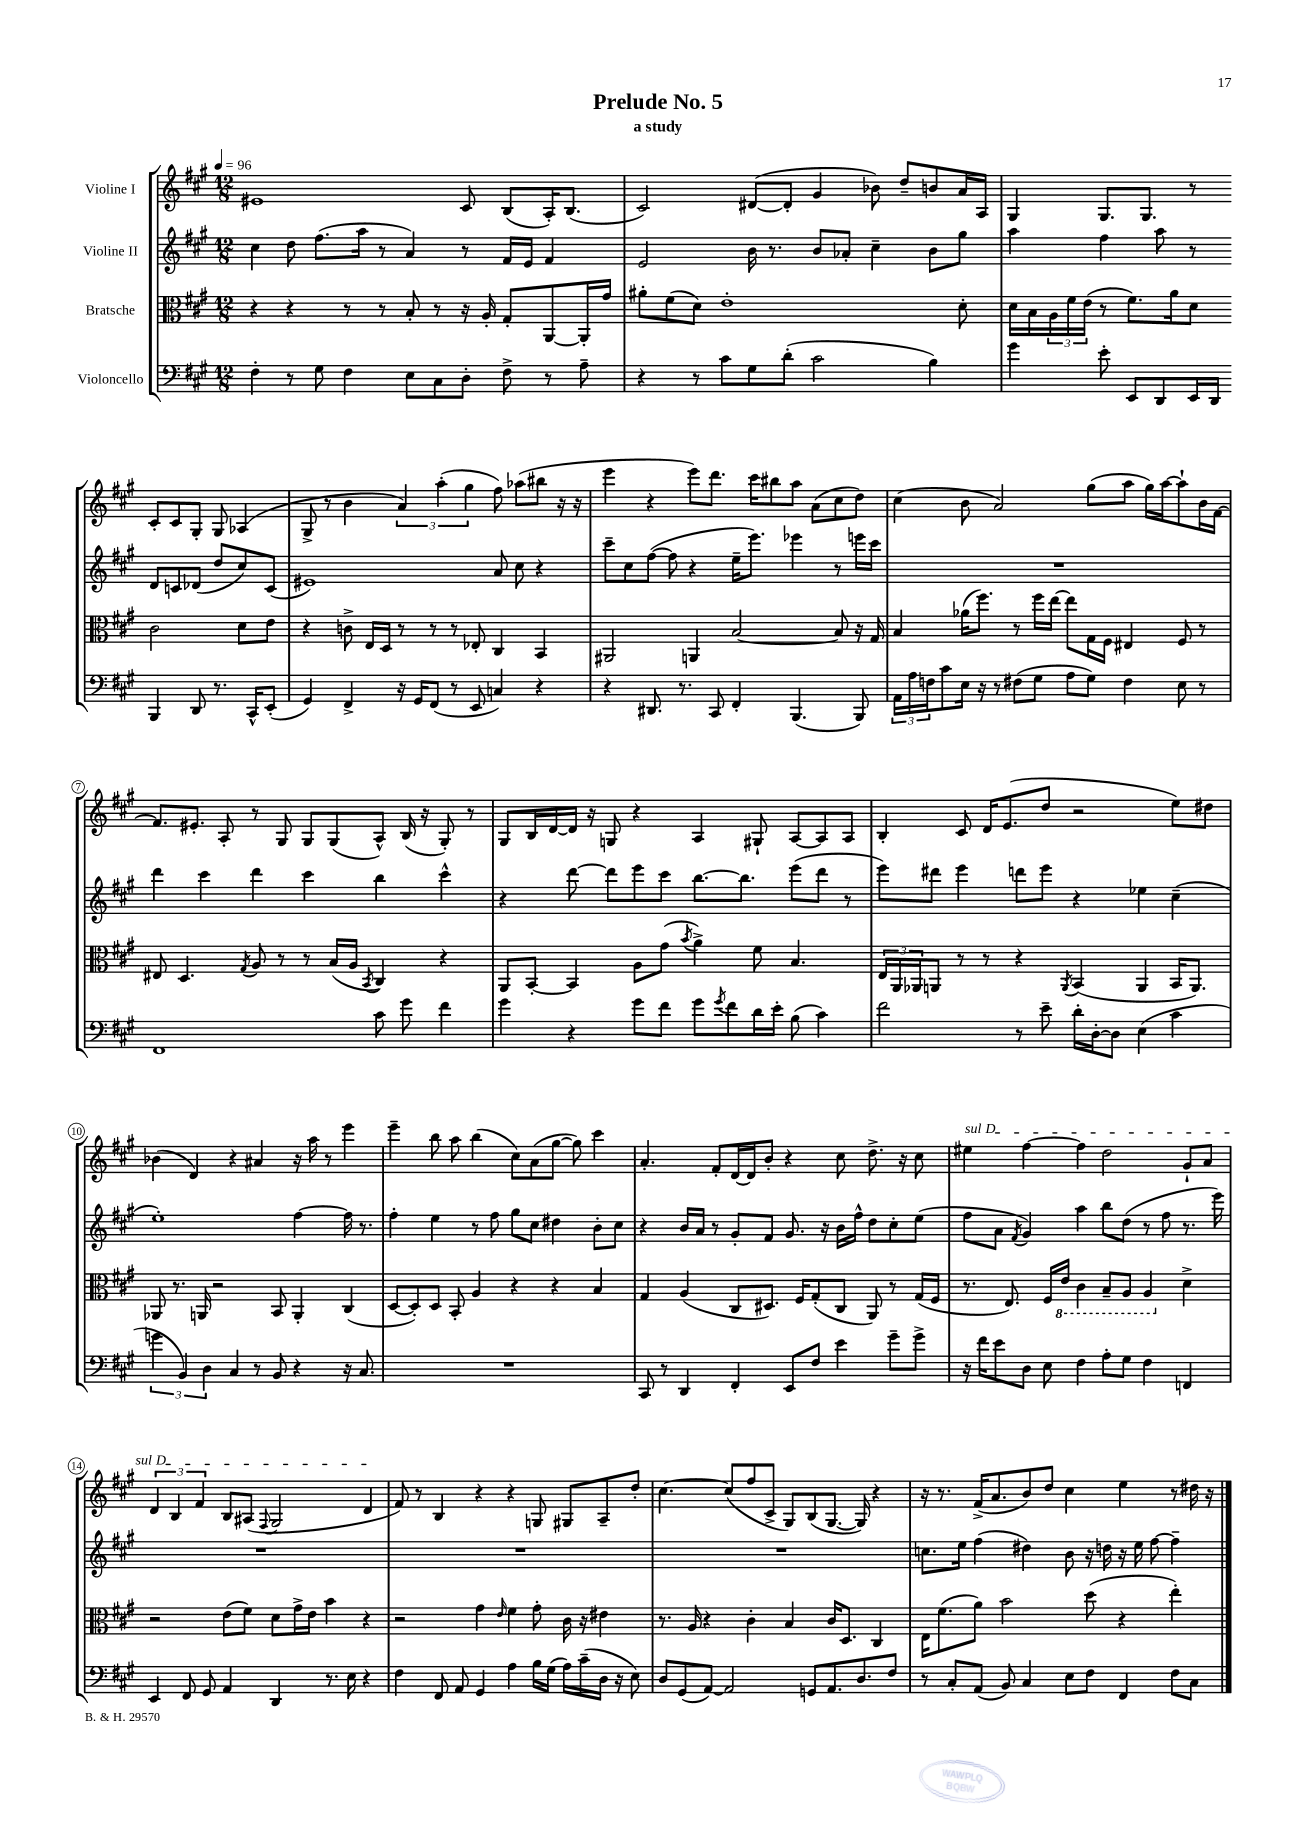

**kern	**kern	**kern	**kern
*staff4	*staff3	*staff2	*staff1
*clefF4	*clefC3	*clefG2	*clefG2
*k[f#c#g#]	*k[f#c#g#]	*k[f#c#g#]	*k[f#c#g#]
*M12/8	*M12/8	*M12/8	*M12/8
*MM96	*MM96	*MM96	*MM96
4F#'\	4r	4cc#\	1e#
8r	4r	8dd\	.
8G#\	.	(8.ff#\L	.
4F#\	8r	.	.
.	.	16aa\Jk	.
.	8r	8r	.
8E\L	8B'/	4a/)	.
8C#\	8r	.	.
8D'\J	16r	8r	8c#/
.	16A'/	.	.
8F#^\	8G#'/L	16f#/LL	(8B/L
.	.	16e/JJ	.
8r	[8AA/	4f#/	16A'/K)
.	.	.	(8.B/J
8A~\	16AA'/]L	.	.
.	16g#/JJ	.	.
=	=	=	=
4r	8a#'\L	2e/	2c#/)
.	(8f#\	.	.
8r	8d\J)	.	.
8c#\L	1e'	.	.
8G#\	.	16b\	([8d#/L
.	.	8.r	.
(8d'\J	.	.	8d#'/]J
2c#\	.	8b/L	4g#/
.	.	8a-'/J	.
.	.	4cc#~\	8b-\)
.	.	.	8dd~/L
4B\)	.	8b\L	8b/
.	8d'\	8gg#\J	16a/L
.	.	.	16A/JJ
=	=	=	=
4g#\	16d\LL	4aa\	4G#/
.	16B\	.	.
.	24A\	.	.
.	24f#\	.	.
.	(24e\JJ	.	.
8e'\	8r	4ff#\	8.G#/L
8EE/L	8.f#\L)	.	.
.	.	.	8.G#/J
8DD/	.	8aa\	.
.	16a\k	.	.
16EE/L	8d\J	8r	8r
16DD/JJ	.	.	.
4BBB/	2c#\	8d/L	8c#'/L
.	.	8c/	8c#/
8DD/	.	(8d-/J	8G#'/J
8.r	.	8dd/L	8G#/
.	8d\L	8cc#/)	(4A-/
16CC#^^/LK	.	.	.
(8EE'/J	8e\J	(8c/J	.
=	=	=	=
4GG#/)	4r	1e#)	8G#^/
.	.	.	8r
4FF#^/	8c^\	.	4b\
.	16E/LL	.	.
.	16D/JJ	.	.
16r	8r	.	6a/)
16GG#/LK	.	.	.
(8FF#/J	8r	.	.
.	.	.	(6aa'\
8r	8r	.	.
.	.	.	6gg#\
8EE/	8E-'/	.	.
4C/)	4C#/	8a/	8ff#\)
.	.	8cc#\	(8aa-\L
4r	4BB/	4r	8bb#\J
.	.	.	16r
.	.	.	16r
=	=	=	=
4r	2AA#/	8ccc#~\L	4eee\
.	.	8cc#\	.
8.DD#/	.	([8ff#\J	4r
.	.	8ff#\]	.
8.r	.	.	.
.	4AA/	4r	8eee\L)
8CC#/	.	.	8.ddd\J
4FF#'/	[2B/	16ee~\LK	.
.	.	8.eee\J)	16ccc#\LK
.	.	.	8bb#\
(4.BBB/	.	4eee-\	8aa\J
.	.	.	(8a\L
.	8B/]	8r	8cc#\
8BBB/)	16r	16eee\LL	8dd\J)
.	16G#/	16ccc#\JJ	.
=	=	=	=
24AA\LL	4B/	1.r	(4cc#\
24A\	.	.	.
24F\J	.	.	.
8c#\	.	.	.
16E\Jk	(16a-\LK	.	8b\
16r	8.ff#\J)	.	.
8r	.	.	2a/)
(8F#\L	8r	.	.
8G#\J	16ff#\LL	.	.
.	[16ee\JJ	.	.
8A\L	8ee\]L	.	.
8G#\J)	16G#\L	.	(8gg#\L
.	16F#\JJ	.	.
4F#\	4E#/	.	8aa\J
.	.	.	16gg#\LL)
.	.	.	[16aa\J
8E\	8F#/	.	8aa`\]
8r	8r	.	16b\L
.	.	.	[16f#\JJ
=	=	=	=
1FF#	8E#/	4ddd\	8.f#/]L
.	4.D/	.	.
.	.	.	8.e#'/J
.	.	4ccc#\	.
.	.	.	8A'/
.	8qG#/	.	.
.	8A/	4ddd\	8r
.	8r	.	8G#/
.	8r	4ccc#\	8G#/L
.	(16B/LL	.	(8G#/
.	16A/JJ	.	.
.	8qBB/	.	.
8c#\	4C#/)	4bb\	8A^^/J)
8g#\	.	.	(16B/
.	.	.	16r
4f#\	4r	4ccc#^^\	8G#'/)
.	.	.	8r
=	=	=	=
4g#\	8AA/L	4r	8G#/L
.	[8BB'/J	.	16B/L
.	.	.	[16d/
4r	4BB/]	[8ddd\	16d/]JJ
.	.	.	16r
.	.	8ddd\]L	8G/
8g#\L	8A\L	8eee\	4r
8f#\J	(8g#\J	8ccc#\J	.
.	8qb/	.	.
8g#\L	4a^\)	[8.bb\L	4A/
8qg#/	.	.	.
8f#\	.	.	.
.	.	8.bb\]J	.
16d\L	8f#\	.	8G#`/
16e'\JJ	.	.	.
(8B\	4.B/	(8eee\L	[8A/L
4c#\)	.	8ddd\J	8A/]
.	.	8r	8A/J
=	=	=	=
2f#\	24E/LL	8eee\L)	4B'/
.	24AA/	.	.
.	24AA-/J	.	.
.	8AA/J	8ddd#\J	.
.	8r	4eee\	8c#/
.	8r	.	16d/LK
.	.	.	(8.e/
8r	4r	8ddd\L	.
8e~\	.	8eee\J	8dd/J
.	8qAA/	.	.
16d'\LL	(4BB/	4r	2r
[16D'\J	.	.	.
8D\]J	.	.	.
(4E\	4AA/	4ee-\	.
4c#\	16BB/LK	(4cc#~\	8ee\L)
.	8.AA/J)	.	.
.	.	.	8dd#\J
=	=	=	=
6g\	8AA-/	1ee')	(4b-\
.	8.r	.	.
6BB/)	.	.	.
.	.	.	4d/)
.	16AA/	.	.
6D\	.	.	.
.	2r	.	.
4C#/	.	.	4r
8r	.	.	4a#/
8BB/	8BB/	.	.
4r	4AA'/	[4ff#\	16r
.	.	.	16aa\
.	.	.	8r
16r	(4C#/	16ff#\]	4eee\
8.C#/	.	8.r	.
=	=	=	=
1.r	[8D/L	4ff#'\	4eee~\
.	8D'/])	.	.
.	8D/J	4ee\	8bb\
.	8BB'/	.	8aa\
.	4A/	8r	(4bb\
.	.	8ff#\	.
.	4r	8gg#\L	8cc#\L)
.	.	8cc#\J	(8a\
.	4r	4dd#\	[8gg#\J
.	.	.	8gg#\])
.	4B/	8b'\L	4ccc#\
.	.	8cc#\J	.
=	=	=	=
8CC#/	4G#/	4r	4.a'/
8r	.	.	.
4DD/	(4A/	16b/LL	.
.	.	16a/JJ	.
.	.	8r	8f#'/L
4FF#'/	8C#/L	8g#'/L	[16d/L
.	.	.	16d/]J
.	8.D#/J)	8f#/J	8b'/J
8EE/L	.	8.g#/	4r
.	16F#/LK	.	.
8F#/J	(8G#'/	.	.
.	.	16r	.
4e\	8C#/J	16b\LL	8cc#\
.	.	16ff#^^\JJ	.
.	8AA/)	8dd\L	8.dd^\
8g#~\L	8r	8cc#'\	.
.	.	.	16r
8g#^\J	(16G#/LL	(8ee\J	8cc#\
.	16F#/JJ	.	.
=	=	=	=
16r	8.r	8ff#\L	4ee#\
16f#\LK	.	.	.
8e\	.	8a\J	.
.	8.E/)	.	.
.	.	8qf#/	.
8D\J	.	4g#/)	[4ff#\
8E\	16F#/LL	.	.
.	16E/JJ	.	.
4F#\	4C#\	4aa\	4ff#\]
8A'\L	8BB~/L	8bb\L	2dd\
8G#\J	8AA/J	(8dd\J	.
4F#\	4AA/	8r	.
.	.	8ff#\	.
4FF/	4d^\	8.r	8g#`/L
.	.	.	8a/J
.	.	16eee\)	.
=	=	=	=
4EE/	2r	1.r	6d/
.	.	.	6B/
8FF#/	.	.	.
.	.	.	6f#/
8GG#/	.	.	.
4AA/	(8e\L	.	8B/L
.	8f#\J)	.	(8A#/J
.	.	.	8qqF#/
4DD/	8d\L	.	2G#/
.	16g#^\L	.	.
.	16e\JJ	.	.
8.r	4b\	.	.
16E\	.	.	.
4r	4r	.	4d/
=	=	=	=
4F#\	2r	1.r	8f#/)
.	.	.	8r
8FF#/	.	.	4B/
8AA/	.	.	.
4GG#/	4g#\	.	4r
.	16qqe/	.	.
4A\	4f#\	.	4r
16B\LL	8g#'\	.	8G/
(16G#\JJ	.	.	.
16A\LL)	16c#\	.	8G#/L
(16c#~\	16r	.	.
16D\JJ	4e#\	.	8A~/
16r	.	.	.
8E\)	.	.	8dd'/J
=	=	=	=
8D/L	8.r	1.r	[4.cc#\
(8GG#/	.	.	.
.	16A/	.	.
[8AA/J)	4r	.	.
2AA/]	.	.	(8cc#/]L
.	4c#'\	.	8ff#/
.	.	.	8c#^/J
.	4B/	.	8G#/L)
8GG/L	.	.	(8B/
8.AA/	16c#/LK	.	[8.G#/J
.	8.D/J	.	.
8.D/	.	.	16G#/])
.	4C#/	.	4r
8F#/J	.	.	.
=	=	=	=
8r	16E\LK	8.cc\L	16r
.	(8.f#\	.	8.r
8C#'/L	.	.	.
.	.	16ee\Jk	.
(8AA/J	8a\J)	(4ff#\	(16f#^/LK
.	.	.	8.a/
8BB/)	2b\	.	.
4C#/	.	4dd#\)	8b/)
.	.	.	8dd/J
8E\L	.	8b\	4cc#\
8F#\J	(8dd\	16r	.
.	.	16dd\	.
4FF#/	4r	16r	4ee\
.	.	16ee\	.
.	.	[8ff#\	.
8F#\L	4ee'\)	4ff#~\]	8r
8C#\J	.	.	16dd#\
.	.	.	16r
==	==	==	==
*-	*-	*-	*-
